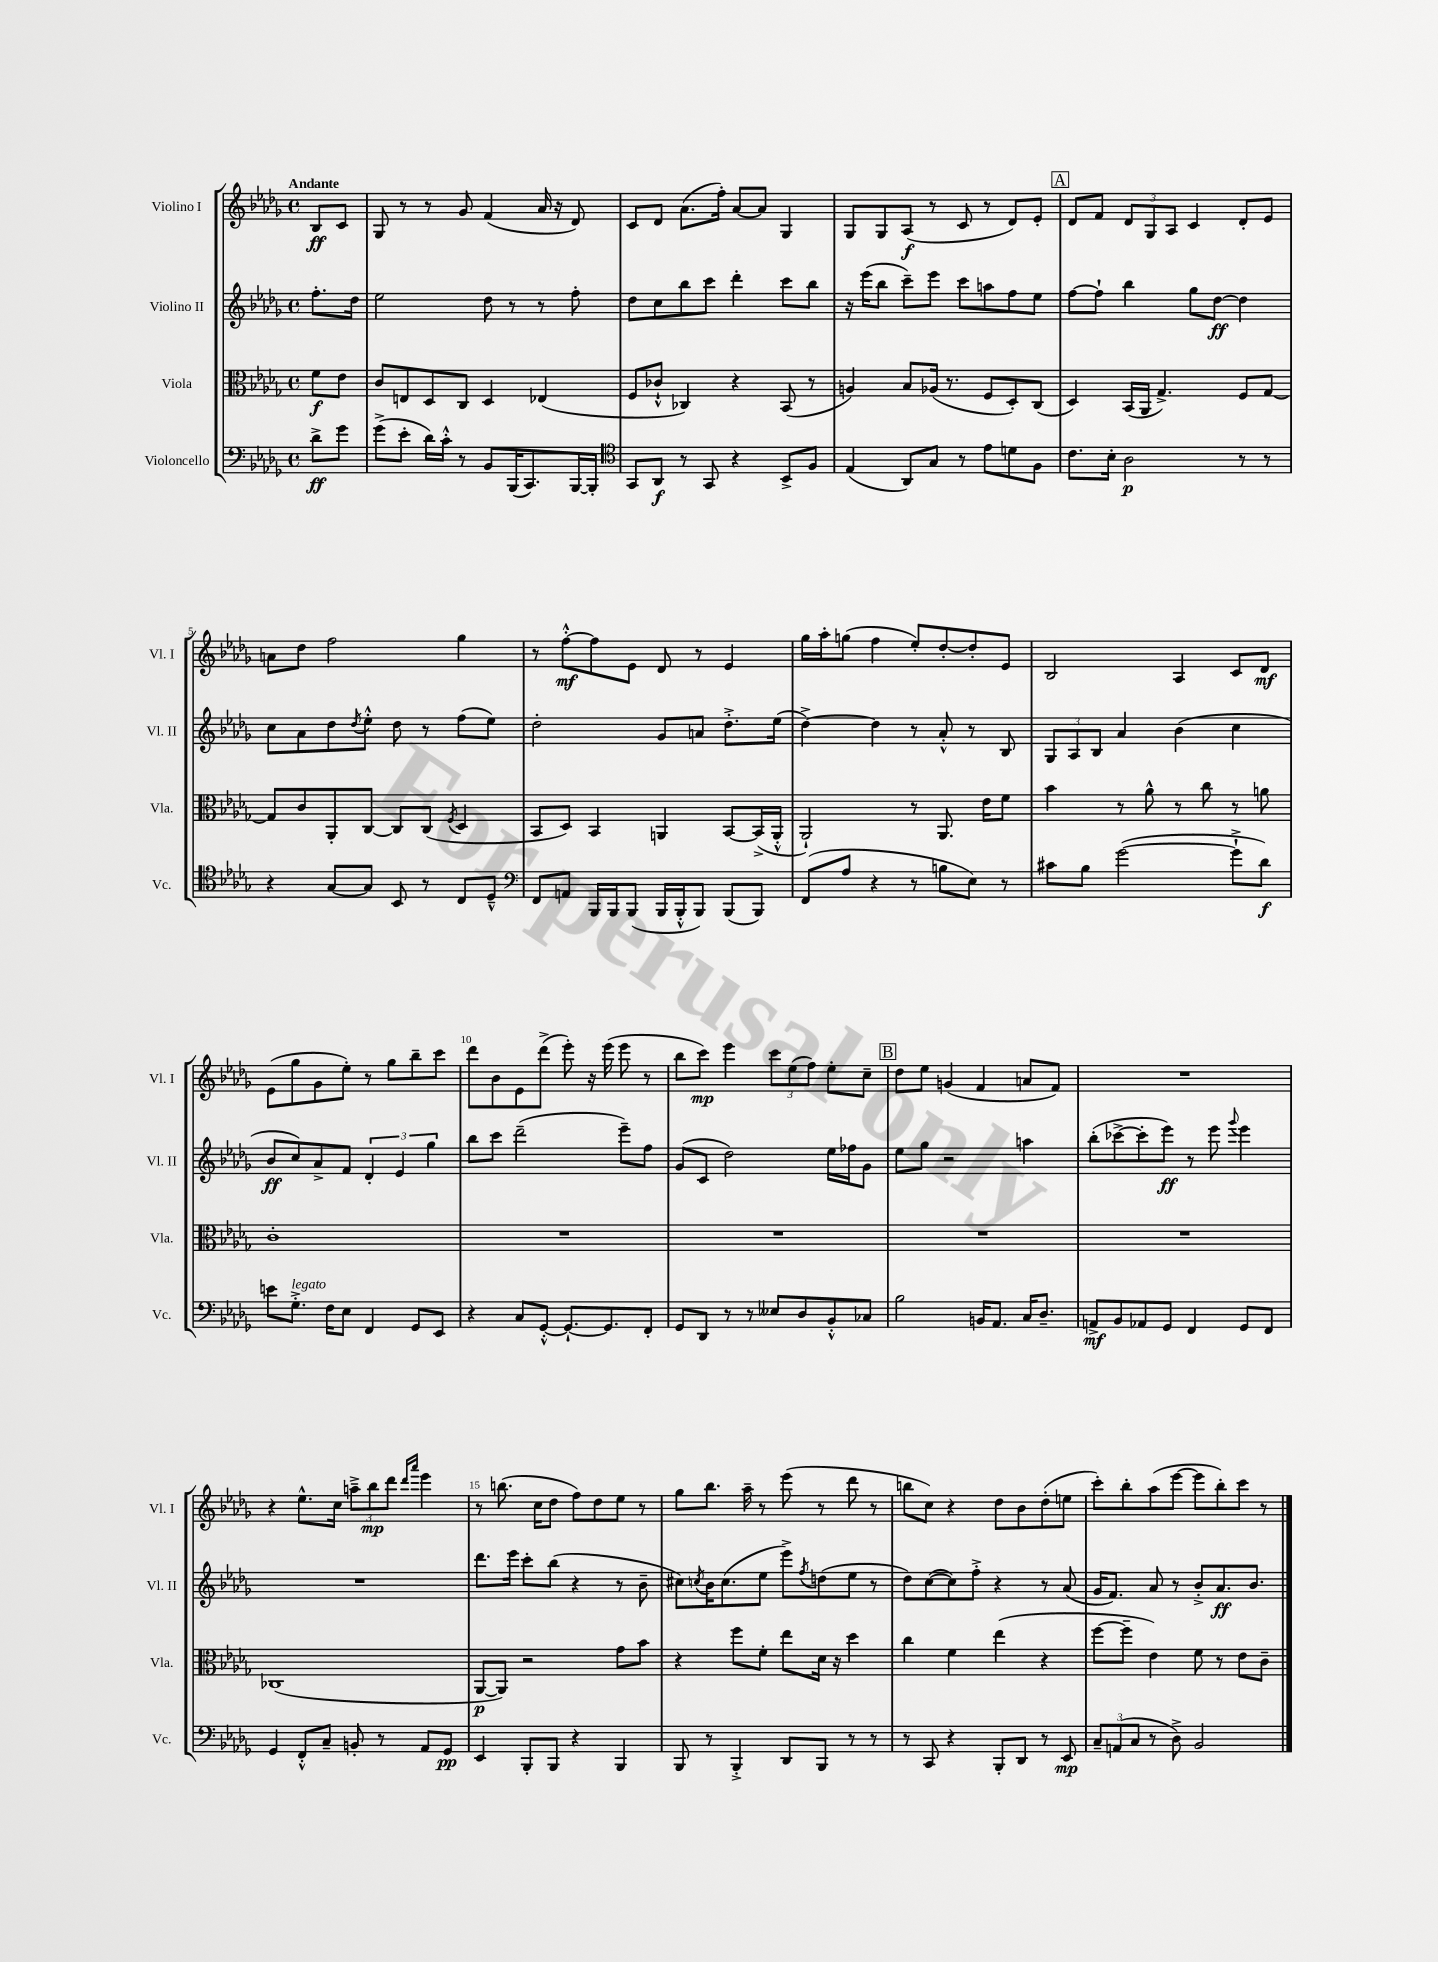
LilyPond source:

<<
\new StaffGroup <<
\new Staff = "s0" \with { instrumentName = "Violino I" shortInstrumentName = "Vl. I" } {
    \clef treble \key des \major \defaultTimeSignature \time 4/4 \partial 4 \tempo "Andante"
    bes8\ff c'8 |
    ges8 r8 r8 ges'8 f'4( aes'16 r16 des'8) |
    c'8 des'8 aes'8.( f''16-.) aes'8~ aes'8 ges4 |
    ges8 ges8 aes8\f( r8 c'8 r8 des'8) ees'8-. |
    \mark \markup { \box "A" } des'8 f'8 \tuplet 3/2 { des'8 ges8 aes8 } c'4 des'8-. ees'8 |
    a'8 des''8 f''2 ges''4 |
    r8 f''8~-.-^\mf f''8 ees'8 des'8 r8 ees'4 |
    ges''16 aes''16-. g''8( f''4 ees''8-.) des''8~-. des''8-. ees'8 |
    bes2 aes4 c'8 des'8\mf |
    ees'8( ges''8 ges'8 ees''8-.) r8 ges''8 bes''8-- c'''8 |
    des'''8 bes'8 ees'8 des'''8->( ees'''8-.) r16 ees'''16( ees'''8 r8 |
    bes''8 c'''8\mp) ees'''4 \tuplet 3/2 { c'''8 ees''8( f''8) } ees''8-. c''8-- |
    \mark \markup { \box "B" } des''8 ees''8 g'4( f'4 a'8 f'8) |
    R1 |
    r4 ees''8.-^ c''16 \tuplet 3/2 { a''8---> bes''8\mp des'''8 } \grace { des'''16 aes'''16 } ees'''4 |
    r8 b''8.( c''16 des''8 f''8) des''8 ees''8 r8 |
    ges''8 bes''8. aes''16-- r8 ees'''8( r8 des'''8 r8 |
    b''8 c''8) r4 des''8 bes'8 des''8-.( e''8 |
    c'''8-.) bes''8-. aes''8( ees'''8~ ees'''8 bes''8-.) c'''8 r8 \bar "|." |
}
\new Staff = "s1" \with { instrumentName = "Violino II" shortInstrumentName = "Vl. II" } {
    \clef treble \key des \major \defaultTimeSignature \time 4/4 \partial 4
    f''8.-. des''16 |
    ees''2 des''8 r8 r8 f''8-. |
    des''8 c''8 bes''8 c'''8 des'''4-. c'''8 bes''8 |
    r16 ees'''16( bes''8 c'''8--) ees'''8 c'''8 a''8 f''8 ees''8 |
    \mark \markup { \box "A" } f''8~ f''8-! bes''4 ges''8 des''8~\ff des''4 |
    c''8 aes'8 des''8 \acciaccatura { des''8 } ees''8-.-^ des''8 r8 f''8( ees''8) |
    des''2-. ges'8 a'8 des''8.-.-> ees''16( |
    des''4~->) des''4 r8 aes'8-.-^ r8 bes8 |
    \tuplet 3/2 { ges8 aes8 bes8 } aes'4 bes'4( c''4 |
    bes'8\ff c''8) aes'8-> f'8 \tuplet 3/2 { des'4-. ees'4 ges''4 } |
    bes''8 c'''8 des'''2--( ees'''8--) f''8 |
    ges'8( c'8 des''2) ees''16 fes''16 ges'8 |
    \mark \markup { \box "B" } ees''8 ges''8 r2 a''4 |
    bes''8-.( ces'''8~-> ces'''8-. ees'''8\ff) r8 ees'''8 \appoggiatura { ges'''8 } ees'''4 |
    R1 |
    des'''8. ees'''16 c'''8-. bes''8( r4 r8 bes'8-- |
    cis''8) \acciaccatura { c''8 } bes'16 c''8.( ees''8 ees'''8->) \acciaccatura { f''8 } d''8( ees''8 r8 |
    des''8) c''8~( c''8) f''8-.-> r4 r8 aes'8( |
    ges'16 f'8.) aes'8 r8 bes'8-.-> aes'8.\ff bes'8. \bar "|." |
}
\new Staff = "s2" \with { instrumentName = "Viola" shortInstrumentName = "Vla." } {
    \clef alto \key des \major \defaultTimeSignature \time 4/4 \partial 4
    f'8\f ees'8 |
    c'8 e8 des8 c8 des4 ees4( |
    f8 ces'8-!-^ ces4) r4 bes,8( r8 |
    a4) bes8 aes16( r8. f8 des8-.) c8( |
    \mark \markup { \box "A" } des4) bes,16( aes,16 ges4.->) f8 ges8~ |
    ges8 c'8 aes,8-. c8~ c8 c8( \acciaccatura { f8 } des4 |
    bes,8 des8) bes,4 a,4 bes,8~ bes,16->( a,16-.-^ |
    aes,2-!) r8 aes,8. ees'16 f'8 |
    bes'4 r8 aes'8-^ r8 c''8 r8 a'8 |
    c'1-. |
    R1 |
    R1 |
    \mark \markup { \box "B" } R1 |
    R1 |
    ces1( |
    aes,8~\p aes,8) r2 ges'8 bes'8 |
    r4 f''8 f'8-. ees''8 des'16 r16 des''4 |
    c''4 f'4 ees''4( r4 |
    f''8~ f''8-- ees'4) f'8 r8 ees'8 c'8-- \bar "|." |
}
\new Staff = "s3" \with { instrumentName = "Violoncello" shortInstrumentName = "Vc." } {
    \clef bass \key des \major \defaultTimeSignature \time 4/4 \partial 4
    des'8->\ff ges'8 |
    ges'8->( ees'8-. des'16) c'16-.-^ r8 bes,8 bes,,16( c,8.) bes,,16~ bes,,16-. |
    \clef tenor ges,8 aes,8\f r8 ges,8 r4 bes,8-> f8 |
    ees4( aes,8) ges8 r8 ees'8 d'8 f8 |
    \mark \markup { \box "A" } c'8. bes16-. aes2\p r8 r8 |
    r4 ges8~ ges8 bes,8 r8 c8 des8---^ |
    \clef bass f,8 a,8 bes,,16 bes,,16 bes,,8( bes,,16 bes,,16-.-^ bes,,8) bes,,8( bes,,8) |
    f,8( aes8 r4 r8 b8 ees8) r8 |
    cis'8 bes8 ges'2~( ges'8-!-> des'8\f) |
    e'8 ges8.-.->^\markup { \italic "legato" } f16 ees8 f,4 ges,8 ees,8 |
    r4 c8 ges,8~-.-^ ges,8.~-! ges,8. f,8-. |
    ges,8 des,8 r8 r8 eeses8 des8 bes,8-.-^ ces8 |
    \mark \markup { \box "B" } bes2 b,16 aes,8. c16 des8.-- |
    a,8->\mf bes,8 aes,8 ges,8 f,4 ges,8 f,8 |
    ges,4 f,8-.-^ c8-- b,8-. r8 aes,8 ges,8\pp |
    ees,4 bes,,8-. bes,,8 r4 bes,,4 |
    bes,,8 r8 bes,,4-.-> des,8 bes,,8 r8 r8 |
    r8 c,8 r4 bes,,8-. des,8 r8 ees,8\mp |
    \tuplet 3/2 { c8-- a,8( c8 } r8 des8->) bes,2 \bar "|." |
}
>>
>>
\layout { \context { \Score \override BarNumber.break-visibility = ##(#f #t #t) barNumberVisibility = #(every-nth-bar-number-visible 5) } }
